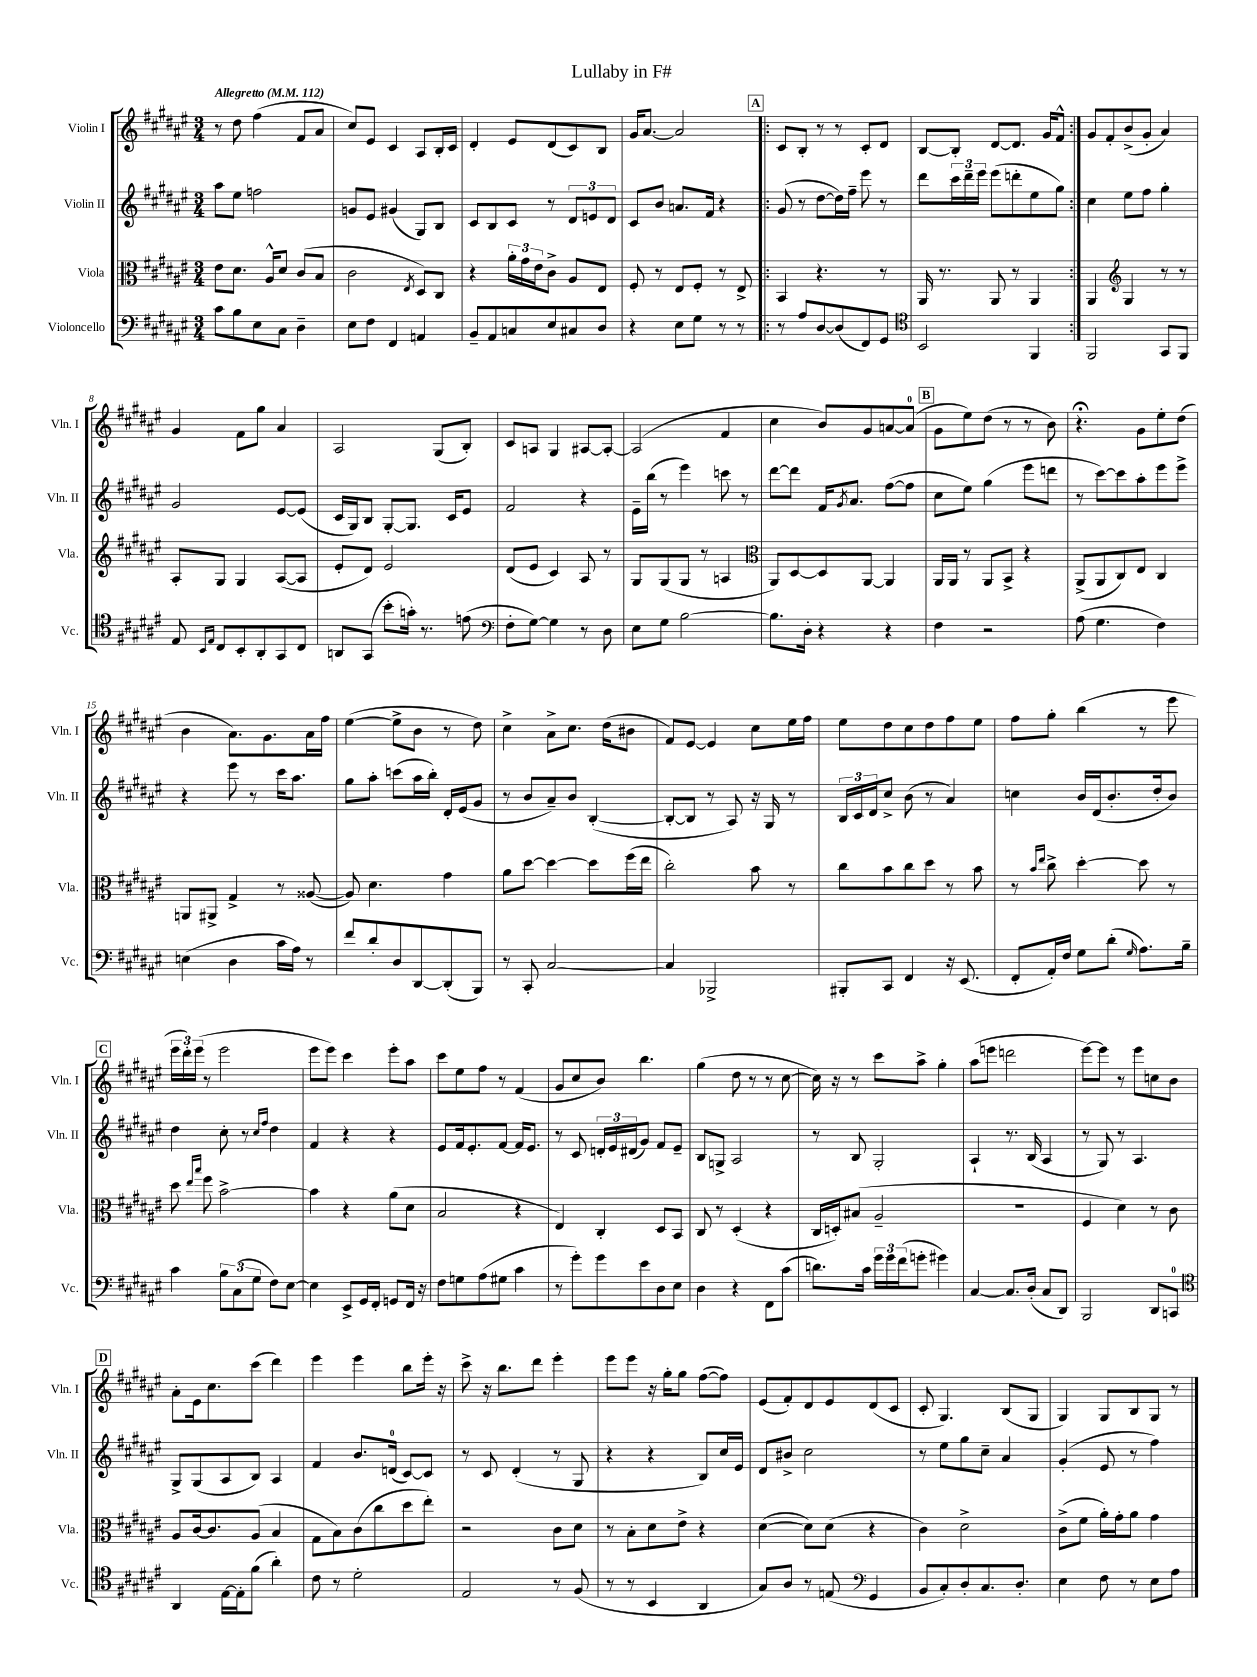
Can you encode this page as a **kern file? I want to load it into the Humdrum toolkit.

**kern	**kern	**kern	**kern
*staff4	*staff3	*staff2	*staff1
*clefF4	*clefC3	*clefG2	*clefG2
*k[f#c#g#d#a#e#]	*k[f#c#g#d#a#e#]	*k[f#c#g#d#a#e#]	*k[f#c#g#d#a#e#]
*M3/4	*M3/4	*M3/4	*M3/4
*MM112	*MM112	*MM112	*MM112
8c#	8e#	8aa#	8r
8B	8.d#	8ee#	8dd#
8E#	.	2ff	(4ff#
.	16A#^^	.	.
8C#	8d#	.	.
4D#~	(8c#	.	8f#
.	8B	.	8a#
=	=	=	=
8E#	2c#	8g	8cc#)
8F#	.	8e#	8e#
4FF#	.	(4g#	4c#
.	8qE#	.	.
4AA	8D#)	8G#)	8A#
.	8C#	8B	16B'
.	.	.	16c#
=	=	=	=
8BB~	4r	8c#	4d#'
8AA#	.	8B	.
8C	24a#'	8c#	8e#
.	24g#	.	.
.	24e#	.	.
8E#	8c#^	8r	(8d#
8C#	8A#	12d#	8c#)
.	.	12e	.
8D#	8E#	.	8B
.	.	12d#	.
=	=	=	=
4r	8F#'	8c#	16g#
.	.	.	[8.a#
.	8r	8b	.
8E#	8E#	8.a	2a#]
8G#	8F#'	.	.
.	.	16f#	.
8r	8r	4r	.
8r	8E#^	.	.
=!|:	=!|:	=!|:	=!|:
8r	4BB	(8g#	8c#
8A#	.	8r	8B'
[8D#	4.r	[8dd#	8r
(8D#]	.	16dd#])	8r
.	.	16ff#~	.
8FF#)	.	8eee#	8c#'
8GG#	8r	8r	8d#
=	=	=	=
*clefC4	*	*	*
2BB	16AA#	8ddd#	[8B
.	8.r	.	.
.	.	24ccc#	8B']
.	.	24ddd#~	.
.	.	24eee#	.
.	8AA#	(8eee#	[8d#
.	8r	8ddd'	8.d#]
4FF#	4AA#	8ee#	.
.	.	.	16g#
.	.	8gg#)	8f#^^
=:|!	=:|!	=:|!	=:|!
2FF#	4AA#	4cc#	8g#
.	.	.	8f#'
*	*clefG2	*	*
.	4G#	8ee#	(8b^
.	.	8ff#	8g#'
8GG#	8r	4gg#'	4a#)
8FF#	8r	.	.
=	=	=	=
8E#	8A#'	2g#	4g#
16qqBB	.	.	.
16qqE#	.	.	.
8C#	8G#	.	.
8BB'	4G#	.	8f#
8AA#'	.	.	8gg#
8GG#	([8A#	[8e#	4a#
8C#	8A#]	(8e#]	.
=	=	=	=
8AA	8e#'	16c#	2A#
.	.	16G#)	.
(8GG#	8d#)	8B	.
8b'	2e#	[8G#'	.
16g')	.	8.G#]	.
8.r	.	.	.
.	.	.	(8G#
.	.	16c#	.
(8e	.	8e#	8B')
=	=	=	=
*clefF4	*	*	*
8F#'	(8d#	2f#	8c#
[8G#)	8e#	.	8A
4G#]	4c#)	.	4G#
8r	8A#	4r	[8A#
8D#	8r	.	8A#'_
=	=	=	=
8E#	8G#	16e#~	(2A#]
.	.	(16bb	.
8G#	(8G#	8r	.
[2B	8G#	4eee#)	.
.	8r	.	.
.	4A	8ccc	4f#
.	.	8r	.
=	=	=	=
*	*clefC3	*	*
8.B]	8AA#)	[8ddd#	4cc#
.	[8D#	8ddd#]	.
16D#'	.	.	.
4r	8D#]	16f#	8b)
.	.	8qg#	.
.	.	8.a#	.
.	[8AA#	.	8g#
4r	4AA#]	([8ff#	[8a
.	.	8ff#]	(8a]
=	=	=	=
4F#	16AA#	8cc#	8g#
.	16AA#	.	.
.	8r	8ee#)	8ee#)
2r	8AA#	(4gg#	(8dd#
.	8BB^	.	8r
.	4r	8eee#	8r
.	.	8ddd	8b)
=	=	=	=
(8A#	(8AA#^	8r	4.r;
4.G#	8AA#	[8ccc#)	.
.	8C#)	8ccc#]	.
.	8E#	8aa#'	8g#
4F#)	4C#	8eee#	8ee#'
.	.	8eee#^	(8dd#
=	=	=	=
(4E	8AA	4r	4b
.	8AA#^	.	.
4D#	4G#^	8eee#	8.a#)
.	.	8r	.
.	.	.	8.g#
16c#	8r	16ccc#	.
16A#)	.	8.aa#	.
8r	([8A##	.	16a#
.	.	.	16ff#
=	=	=	=
8f#	8A##])	8gg#	([4ee#
8d#'	4.d#	8aa#'	.
8D#	.	(8ccc	8ee#^]
[8DD#	.	16aa#	8b
.	.	16bb')	.
(8DD#']	4g#	16d#'	8r
.	.	(16e#	.
8BBB)	.	8g#	8dd#)
=	=	=	=
8r	8a#	8r	4cc#^
8CC#'	[8dd#	8b	.
[2C#	4dd#_	8a#~)	8a#^
.	.	8b	8.cc#
.	8dd#]	([4B'	.
.	.	.	(16dd#
.	(16ff#	.	8b#
.	16ee#	.	.
=	=	=	=
4C#]	2cc#')	8B'_	8f#)
.	.	8B]	[8e#
2BBB-^	.	8r	4e#]
.	.	8A#)	.
.	8b	16r	8cc#
.	.	16G#	.
.	8r	8r	16ee#
.	.	.	16ff#
=	=	=	=
8BBB#'	8cc#	24B	8ee#
.	.	24c#	.
.	.	24d#	.
8CC#	8b	8cc#^	8dd#
4FF#	8cc#	(8b	8cc#
.	8dd#	8r	8dd#
16r	8r	4a#)	8ff#
(8.EE#	.	.	.
.	8b	.	8ee#
=	=	=	=
8FF#'	8r	4cc	8ff#
.	16qqb	.	.
.	16qqee#	.	.
16AA#')	8cc#^	.	8gg#'
16F#	.	.	.
8G#	[4dd#'	16b	(4bb
.	.	(16d#	.
(8d#'	.	8.b'	.
16qqG#	.	.	.
8.A#)	8dd#]	.	8r
.	.	16dd#'	.
.	8r	8b)	8eee#
16B~	.	.	.
=	=	=	=
4c#	8dd#	4dd#	24eee#
.	.	.	24ddd#')
.	.	.	(24eee#
.	16qqee#	.	.
.	16qqbb	.	.
.	8ff#	.	8r
12B	[2b^	8cc#'	2eee#
(12C#	.	.	.
.	.	8r	.
12G#	.	.	.
.	.	16qqcc#	.
.	.	16qqff#	.
8F#)	.	4dd#	.
[8E#	.	.	.
=	=	=	=
4E#]	4b]	4f#	8eee#
.	.	.	8eee#)
8EE#^	4r	4r	4ccc#
16GG#	.	.	.
16FF#'	.	.	.
8GG	(8a#	4r	8eee#'
16FF#	8d#	.	8aa#
16r	.	.	.
=	=	=	=
8F#	2B	8e#	8ccc#
8G	.	16f#	8ee#
.	.	8.e#'	.
(8A#	.	.	8ff#
8G#	.	[8f#	8r
4c#	4r	16f#]	(4f#
.	.	8.e#	.
=	=	=	=
8r	4E#)	8r	8g#
8g#')	.	8c#	8cc#
8g#	4C#'	24d'	8b)
.	.	24e#	.
.	.	(24d#	.
8e#	.	8g#)	4.bb
8D#	8D#	8f#	.
8E#	8BB	8e#~	.
=	=	=	=
4D#	8C#	8B	(4gg#
.	8r	8G^	.
4r	(4D#'	2A#	8dd#
.	.	.	8r
8FF#	4r	.	8r
(8c#	.	.	[8cc#
=	=	=	=
8.d)	16C#	8r	16cc#])
.	16D')	.	16r
.	(8B#	8B	8r
16c#	.	.	.
24g#	2A#~	2G#'	8ccc#
24g#	.	.	.
(24f#	.	.	.
8g'	.	.	8aa#^
4g#)	.	.	4gg#'
=	=	=	=
[4C#	2.r	4A#`	(8aa#
.	.	.	8eee
8.C#]	.	8.r	2ddd
(16D#'	.	(16B	.
8C#	.	4A#	.
8DD#)	.	.	.
=	=	=	=
2BBB	4F#	8r	[8eee#)
.	.	8G#)	8eee#]
.	4d#)	8r	8r
.	.	4.A#	8eee#
8DD#	8r	.	8cc
8CC	8c#	.	8b
=	=	=	=
*clefC4	*	*	*
4AA#	8A#	8G#^	8a#'
.	[16c#	(8G#	16e#
.	8.c#]	.	8.cc#
[16E#	.	8A#	.
16E#']	.	.	.
(8f#	(8A#	8B)	(8ccc#
4a#')	4B	4A#	4ddd#)
=	=	=	=
8c#	8G#	4f#	4eee#
8r	8B)	.	.
2d#'	(8c#	8.b	4eee#
.	8cc#	.	.
.	.	(16d	.
.	8dd#	[8c#)	8bb
.	8ee#')	8c#]	16eee#'
.	.	.	16r
=	=	=	=
2E#	2r	8r	8ccc#^
.	.	8c#	16r
.	.	.	8.bb
.	.	(4d#'	.
.	.	.	8ddd#
8r	8c#	8r	4eee#'
(8F#	8d#	8G#	.
=	=	=	=
8r	8r	4r	8eee#
8r	8B'	.	8eee#
4BB	8d#	4r	16r
.	.	.	16gg#'
.	8e#^	.	8gg#
4AA#	4r	8B)	([8ff#
.	.	16cc#	8ff#])
.	.	16e#	.
=	=	=	=
8G#)	([4d#	8d#	(8e#
8A#	.	8b#^	8f#')
8r	8d#])	2cc#	8d#
(8E	(8d#	.	8e#
*clefF4	*	*	*
4GG#	4r	.	(8d#
.	.	.	8c#
=	=	=	=
8BB	4c#)	8r	8c#'
8C#')	.	8ee#	4.G#)
8D#'	2d#^	8gg#	.
8.C#	.	8cc#~	.
.	.	4a#	(8B
8.D#'	.	.	.
.	.	.	8G#
=	=	=	=
4E#	(8c#^	(4g#'	4G#)
.	8f#	.	.
8F#	16a#')	8e#	8G#
.	16g#'	.	.
8r	8a#	8r	8B
8E#	4g#	4ff#)	8G#
8A#	.	.	8r
==	==	==	==
*-	*-	*-	*-
